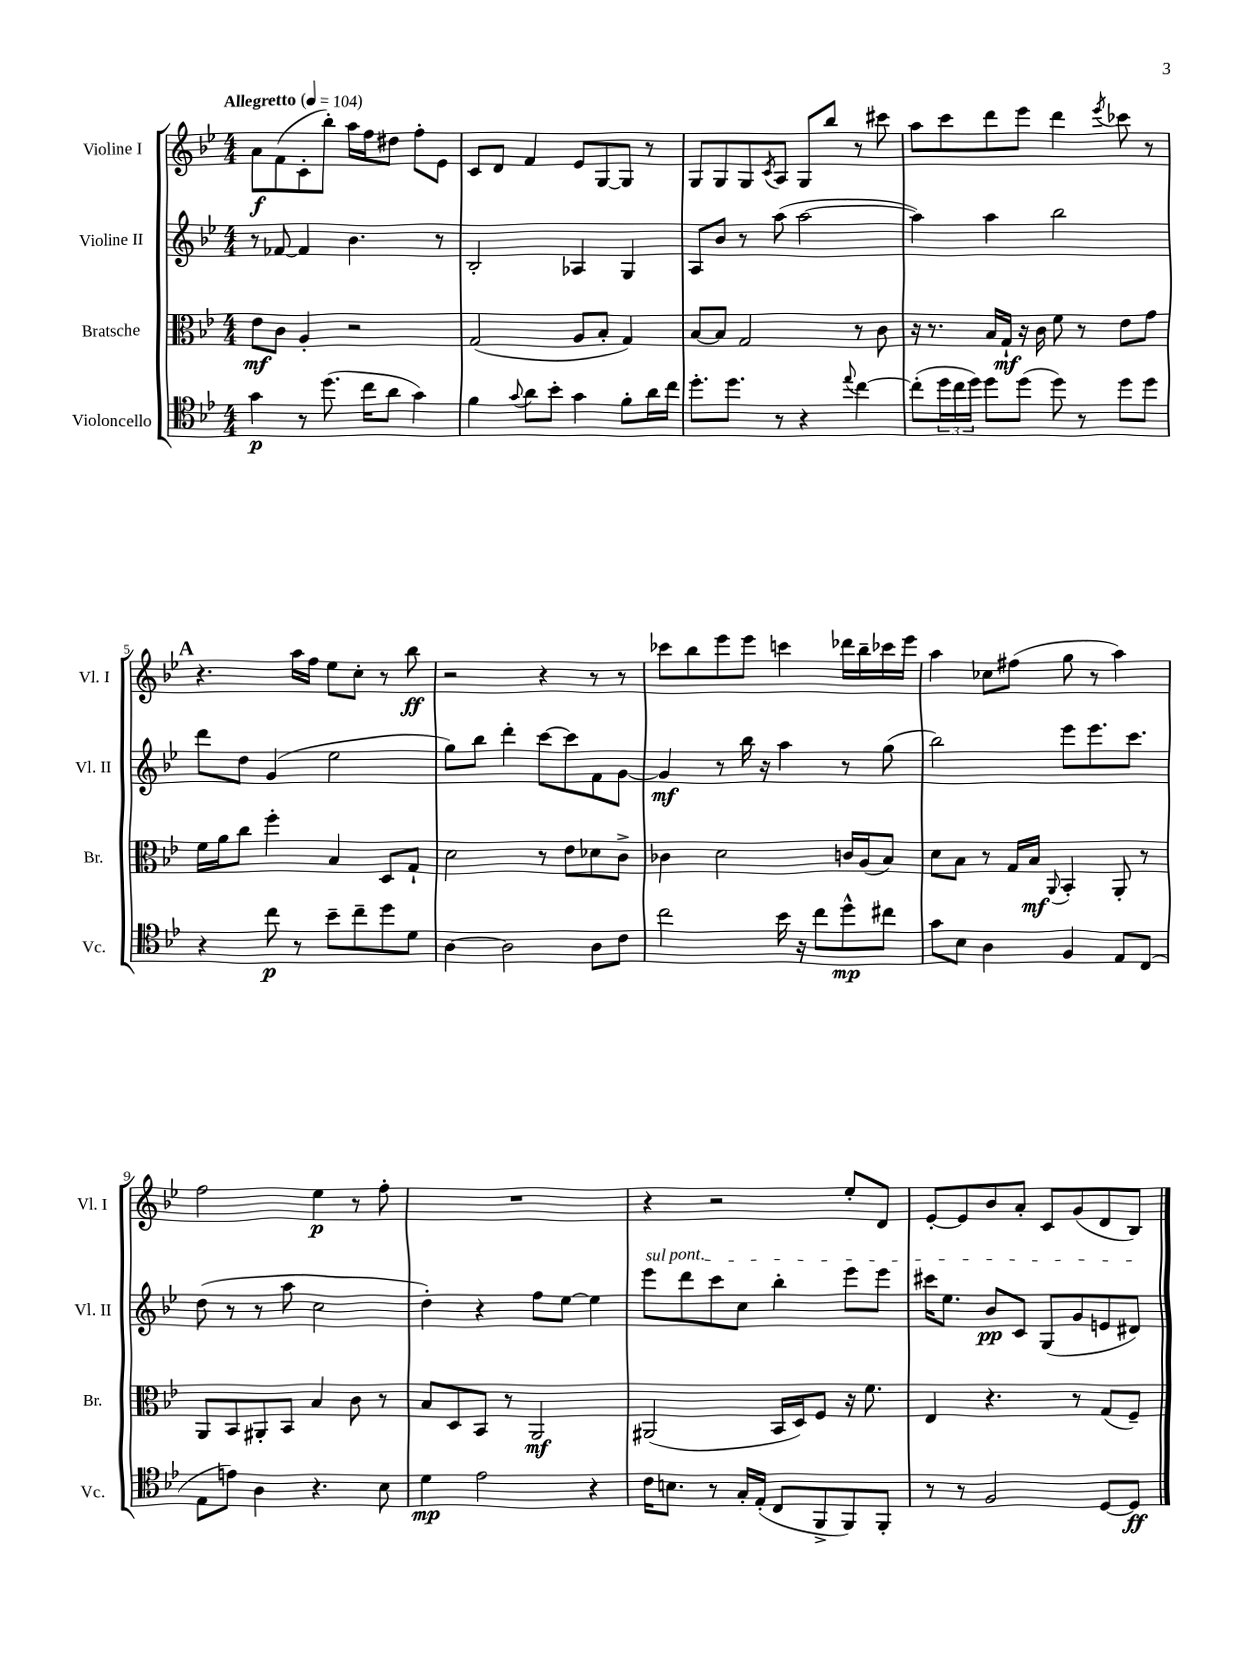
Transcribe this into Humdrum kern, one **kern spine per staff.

**kern	**dynam	**kern	**dynam	**kern	**dynam	**kern	**dynam
*part4	*part4	*part3	*part3	*part2	*part2	*part1	*part1
*staff4	*staff4	*staff3	*staff3	*staff2	*staff2	*staff1	*staff1
*I"Violoncello	*	*I"Bratsche	*	*I"Violine II	*	*I"Violine I	*
*I'Vc.	*	*I'Br.	*	*I'Vl. II	*	*I'Vl. I	*
*clefC4	*	*clefC3	*	*clefG2	*	*clefG2	*
*k[b-e-]	*	*k[b-e-]	*	*k[b-e-]	*	*k[b-e-]	*
*M4/4	*	*M4/4	*	*M4/4	*	*M4/4	*
*MM104	*	*MM104	*	*MM104	*	*MM104	*
=1	=1	=1	=1	=1	=1	=1	=1
!	!	!	!	!	!	!LO:TX:a:B:t=Allegretto	!
4g\	p	8e-\L	mf	8r	.	8a\L	f
.	.	8c\J	.	[8f-X/	.	(8f\	.
8r	.	4A'/	.	4f-/]	.	8c'\	.
(8.dd\	.	.	.	.	.	8bb-'\J)	.
.	.	2r	.	4.b-\	.	16aa\LL	.
16cc\KL	.	.	.	.	.	16ff\J	.
8a\J	.	.	.	.	.	8dd#X\J	.
4g\)	.	.	.	.	.	8ff'\L	.
.	.	.	.	8r	.	8e-\J	.
=2	=2	=2	=2	=2	=2	=2	=2
4f\	.	(2G/	.	2B-'/	.	8c/L	.
.	.	.	.	.	.	8d/J	.
8qqg/	.	.	.	.	.	.	.
8a\L	.	.	.	.	.	4f/	.
8b-'\J	.	.	.	.	.	.	.
4g\	.	8A/L	.	4A-X/	.	8e-/L	.
.	.	8B-'/J	.	.	.	[8G/	.
8f'\L	.	4G/)	.	4G/	.	8G/J]	.
16a\L	.	.	.	.	.	8r	.
16cc\JJ	.	.	.	.	.	.	.
=3	=3	=3	=3	=3	=3	=3	=3
8.dd'\L	.	[8B-/L	.	8A/L	.	8G/L	.
.	.	8B-/J]	.	8b-/J	.	8G/	.
8.dd\J	.	.	.	.	.	.	.
.	.	2G/	.	8r	.	8G/	.
.	.	.	.	.	.	8qc/	.
8r	.	.	.	(8aa\	.	8A/J	.
4r	.	.	.	[2aa\	.	8G/L	.
.	.	.	.	.	.	8bb-/J	.
8qqee-/	.	.	.	.	.	.	.
[4cc\	.	8r	.	.	.	8r	.
.	.	8c\	.	.	.	8ccc#X\	.
=4	=4	=4	=4	=4	=4	=4	=4
(8cc'\L]	.	16r	.	4aa\])	.	8aa\L	.
.	.	8.r	.	.	.	.	.
24dd\L	.	.	.	.	.	8ccc\	.
24cc\	.	.	.	.	.	.	.
24dd\JJ)	.	.	.	.	.	.	.
8dd\L	.	16B-/LL	.	4aa\	.	8ddd\	.
.	.	16G`/JJ	mf	.	.	.	.
(8dd\J	.	16r	.	.	.	8eee-\J	.
.	.	16c\	.	.	.	.	.
8dd\)	.	8f\	.	2bb-\	.	4ddd\	.
8r	.	8r	.	.	.	.	.
.	.	.	.	.	.	8qeee-/	.
8dd\L	.	8e-\L	.	.	.	8ccc-X\	.
8dd\J	.	8g\J	.	.	.	8r	.
!!LO:LB:g=z
!!LO:REH:place=s1:t=A
=5	=5	=5	=5	=5	=5	=5	=5
4r	.	16f\LL	.	8ddd\L	.	4.r	.
.	.	16a\J	.	.	.	.	.
.	.	8cc\J	.	8dd\J	.	.	.
8cc\	p	4ff'\	.	(4g/	.	.	.
8r	.	.	.	.	.	16aa\LL	.
.	.	.	.	.	.	16ff\JJ	.
8b-~\L	.	4B-/	.	2ee-\	.	8ee-\L	.
8cc~\	.	.	.	.	.	8cc'\J	.
8dd\	.	8D/L	.	.	.	8r	.
8d\J	.	8G`/J	.	.	.	8bb-\	ff
=6	=6	=6	=6	=6	=6	=6	=6
[4A\	.	2d\	.	8gg\L)	.	2r	.
.	.	.	.	8bb-\J	.	.	.
2A\]	.	.	.	4ddd'\	.	.	.
.	.	8r	.	[8ccc\L	.	4r	.
.	.	8e-\L	.	8ccc\]	.	.	.
8A\L	.	8d-X\	.	8f\	.	8r	.
8c\J	.	8c^\J	.	[8g\J	.	8r	.
=7	=7	=7	=7	=7	=7	=7	=7
2cc\	.	4c-X\	.	4g/]	mf	8ccc-X\L	.
.	.	.	.	.	.	8bb-\	.
.	.	2d\	.	8r	.	8eee-\	.
.	.	.	.	16bb-\	.	8eee-\J	.
.	.	.	.	16r	.	.	.
16b-\	.	.	.	4aa\	.	4cccn\	.
16r	.	.	.	.	.	.	.
8cc\L	.	.	.	.	.	.	.
8dd^^\	mp	16cn/LL	.	8r	.	16ddd-X\LL	.
.	.	(16A/J	.	.	.	16bb-~\	.
8cc#X\J	.	8B-/J)	.	(8gg\	.	16ccc-X\	.
.	.	.	.	.	.	16eee-\JJ	.
=8	=8	=8	=8	=8	=8	=8	=8
8g\L	.	8d\L	.	2bb-\)	.	4aa\	.
8B-\J	.	8B-\J	.	.	.	.	.
4A\	.	8r	.	.	.	8cc-X\L	.
.	.	16G/LL	.	.	.	(8ff#X\J	.
.	.	16B-/JJ	mf	.	.	.	.
.	.	8qqAA/	.	.	.	.	.
4F/	.	4BB-'/	.	8eee-\L	.	8gg\	.
.	.	.	.	8.eee-\	.	8r	.
8E-/L	.	8AA'/	.	.	.	4aa\)	.
.	.	.	.	8.ccc\J	.	.	.
(8C/J	.	8r	.	.	.	.	.
!!LO:LB:g=z
=9	=9	=9	=9	=9	=9	=9	=9
8E-\L	.	8AA/L	.	(8dd\	.	2ff\	.
8en\J)	.	8BB-/	.	8r	.	.	.
4A\	.	8AA#X'/	.	8r	.	.	.
.	.	8BB-/J	.	8aa\	.	.	.
4.r	.	4B-/	.	2cc\	.	4ee-\	p
.	.	8c\	.	.	.	8r	.
8B-\	.	8r	.	.	.	8ff'\	.
=10	=10	=10	=10	=10	=10	=10	=10
4d\	mp	8B-/L	.	4dd'\)	.	1r	.
.	.	8D/	.	.	.	.	.
2e-\	.	8BB-/J	.	4r	.	.	.
.	.	8r	.	.	.	.	.
.	.	2AA/	mf	8ff\L	.	.	.
.	.	.	.	[8ee-\J	.	.	.
4r	.	.	.	4ee-\]	.	.	.
=11	=11	=11	=11	=11	=11	=11	=11
!	!	!	!	!LO:TX:a:i:t=sul pont.	!	!	!
16c\KL	.	(2AA#X/	.	8eee-\L	.	4r	.
8.Bn\J	.	.	.	.	.	.	.
.	.	.	.	8ddd\	.	.	.
8r	.	.	.	8ccc\	.	2r	.
16G'/LL	.	.	.	8cc\J	.	.	.
(16E-'/JJ	.	.	.	.	.	.	.
8C/L	.	16BB-/LL	.	4bb-'\	.	.	.
.	.	16D/J)	.	.	.	.	.
8FF^/	.	8F/J	.	.	.	.	.
8FF/)	.	16r	.	8eee-\L	.	8ee-'/L	.
.	.	8.f\	.	.	.	.	.
8FF'/J	.	.	.	8eee-\J	.	8d/J	.
=12	=12	=12	=12	=12	=12	=12	=12
8r	.	4E-/	.	16ccc#X\KL	.	[8e-'/L	.
.	.	.	.	8.ee-\J	.	.	.
8r	.	.	.	.	.	8e-/]	.
2F/	.	4.r	.	8b-/L	pp	8b-/	.
.	.	.	.	8c/J	.	8a'/J	.
.	.	.	.	(8G/L	.	8c/L	.
.	.	8r	.	8g/	.	(8g/	.
[8D/L	.	(8G/L	.	8en/	.	8d/	.
8D/J]	ff	8F~/J)	.	8d#X/J)	.	8B-/J)	.
==	==	==	==	==	==	==	==
*-	*-	*-	*-	*-	*-	*-	*-
